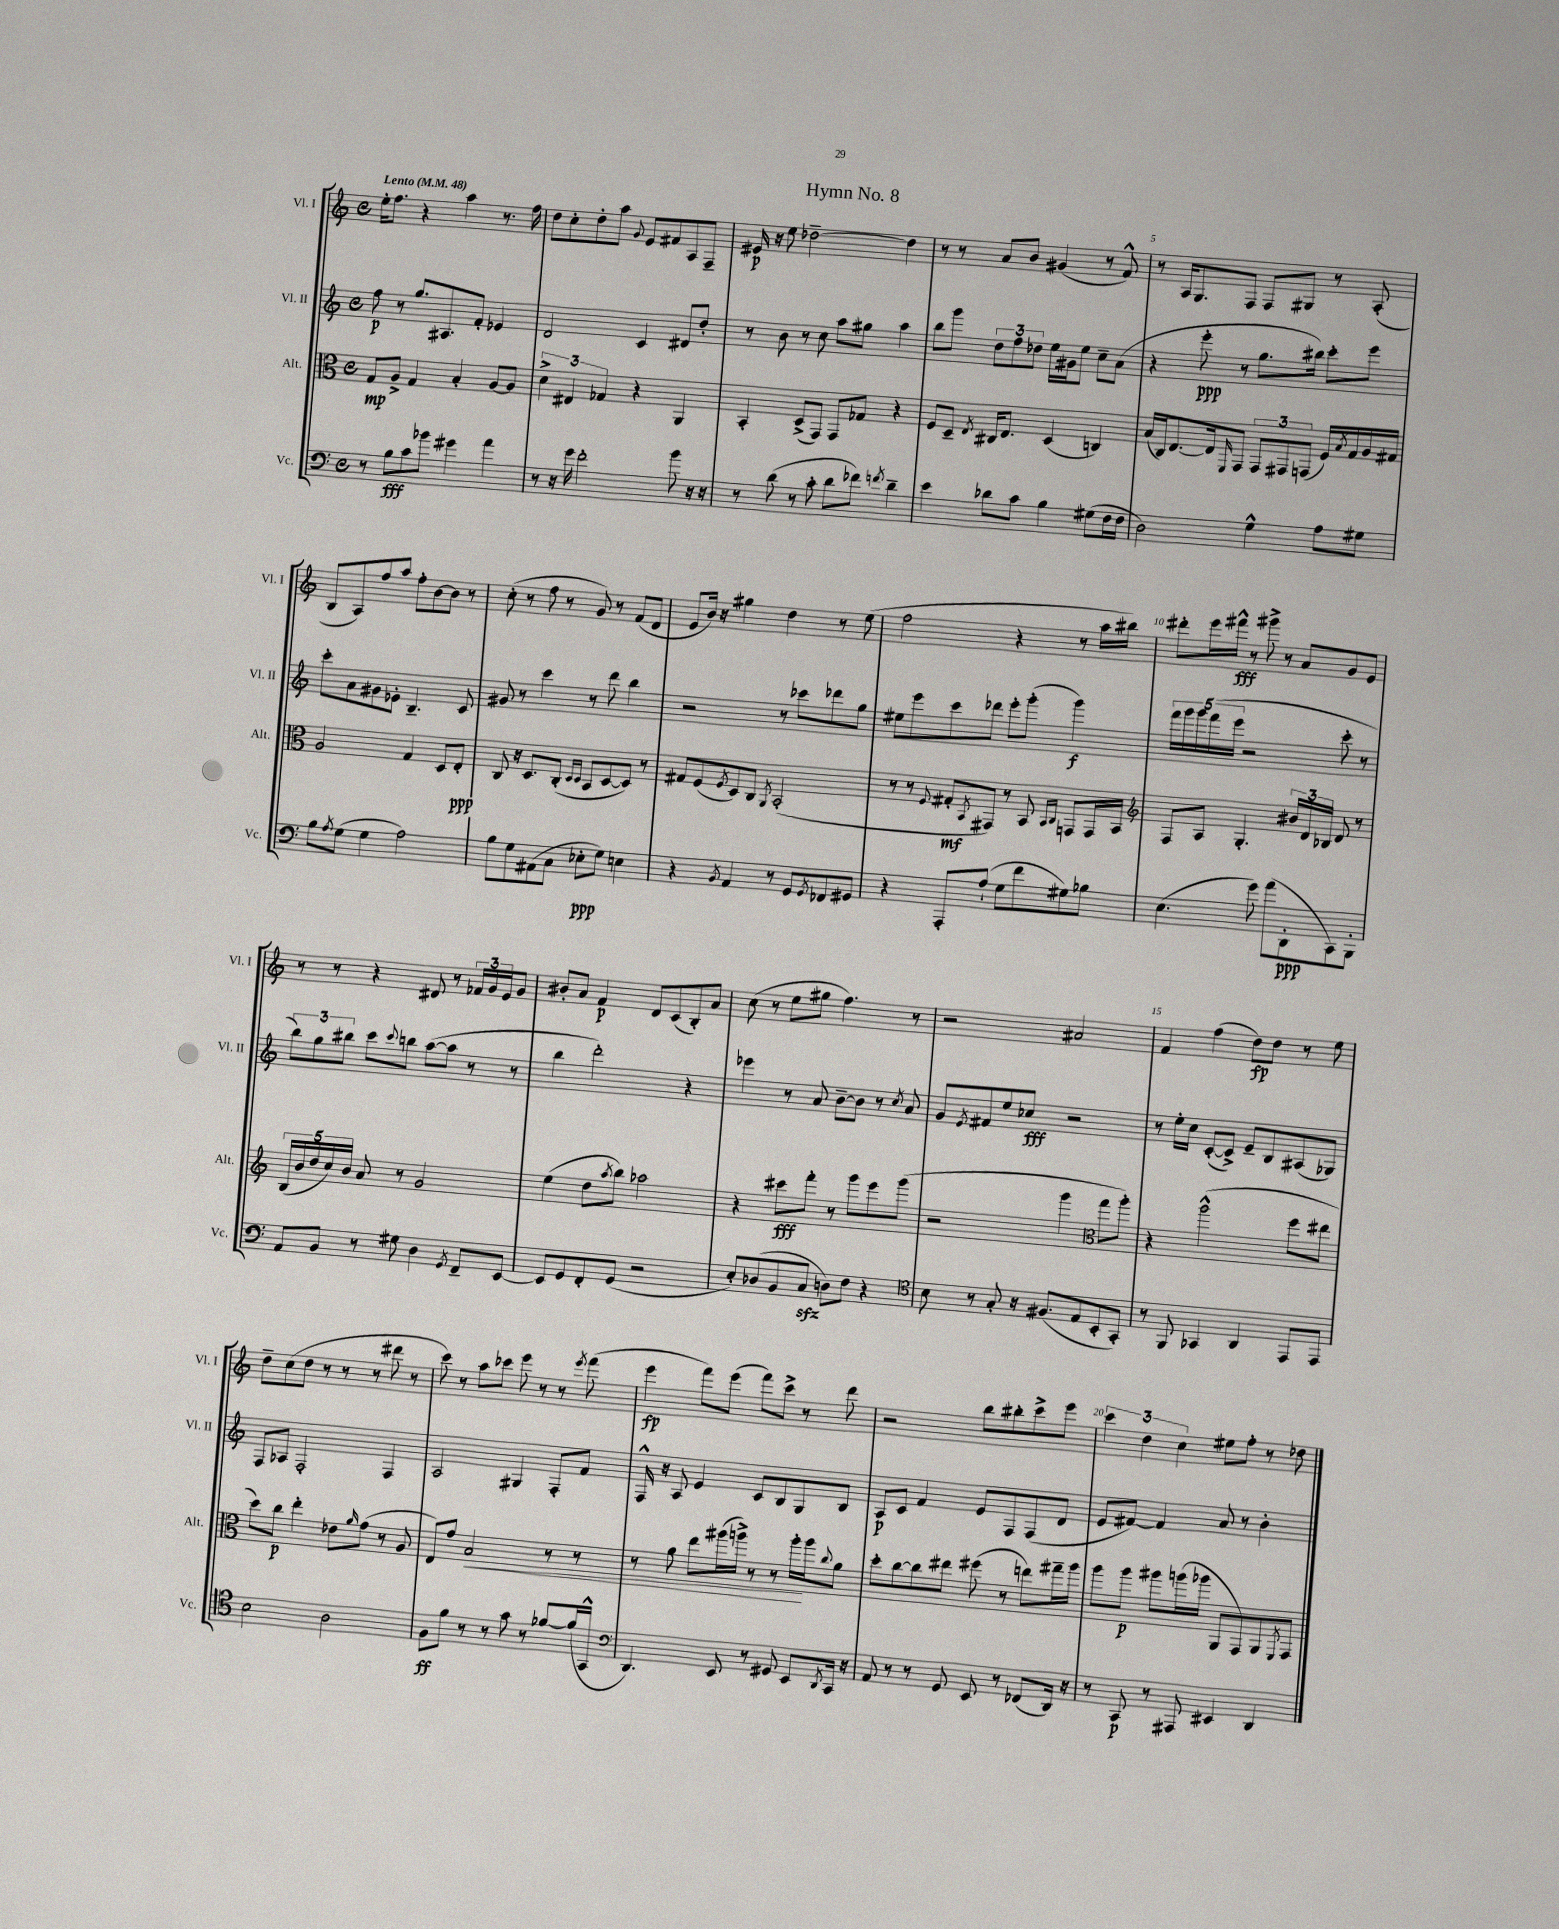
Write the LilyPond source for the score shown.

\header { title = "Hymn No. 8" }
<<
\new StaffGroup <<
\new Staff = "s0" \with { instrumentName = "Vl. I" shortInstrumentName = "Vl. I" } {
    \clef treble \key c \major \defaultTimeSignature \time 4/4 \tempo "Lento" 4 = 48
    e''16-. f''8. r4 a''4 r8. f''16 |
    d''8 c''8-. d''8-. a''8 \appoggiatura { g'8 } e'8 fis'8 a8 f8-- |
    eis'16\p r16 e''8 des''2~-- des''4 |
    r8 r8 a'8 b'8 gis'4( r8 f'8-^) |
    r8 a16 g8. f8 f8 gis8 r8 a8-.( |
    b8 a8) f''8 a''8 f''8-. b'8~ b'8 r8 |
    c''8-.( r8 f''8 r8 g'8) r8 f'8( d'8 |
    e'8 b'16) r16 gis''4 d''4 r8 e''8( |
    f''2 r4 r8 a''16 bis''16) |
    dis'''8-. e'''16 fis'''16-^\fff r8 gis'''8-> r8 a'8 g'8 e'8 |
    r8 r8 r4 dis'8 r8 \tuplet 3/2 { fes'16 g'16 e'16 } g'8 |
    bis'8-. a'8 f'4\p d'8 c'8( b8-.) a'8 |
    c''8( r8 e''8 gis''8 f''4.) r8 |
    r2 ais'2 |
    f'4 f''4( d''8\fp) d''8 r8 e''8 |
    d''8-- c''8( d''8 r8 r8 r8 dis'''8 r8 |
    c'''8) r8 a''8 ces'''8 e'''8 r8 r8 \acciaccatura { e'''8 } f'''8( |
    e'''4\fp f'''8) e'''8( f'''8) c'''8-> r8 d'''8 |
    r2 b''8 bis''8-. c'''8-> e'''8 |
    \tuplet 3/2 { c'''4 d''4 c''4 } eis''8 f''8-. r8 des''8 \bar "|." |
}
\new Staff = "s1" \with { instrumentName = "Vl. II" shortInstrumentName = "Vl. II" } {
    \clef treble \key c \major \defaultTimeSignature \time 4/4
    f''8\p r8 g''8. ais8. f'8-. ees'4 |
    d'2 c'4 dis'8 d''8-. |
    r8 b'8 r8 c''8 a''8 gis''8 a''4 |
    b''8 g'''8 \tuplet 3/2 { d''8 f''8 des''8 } e''16 gis'16 e''8 c''8-- a'8( |
    r4 e'''8-.\ppp r8 g''8. bis''16) c'''8-. e'''8 |
    c'''8-. a'8 gis'8 ees'8-. b4.-- c'8 |
    gis'8 r8 c'''4 r8 d'''8 b''4 |
    r2 r8 ces'''8 des'''8 g''8 |
    eis''8 e'''8 c'''8 des'''8 e'''8-. g'''8-.( g'''4\f) |
    \tuplet 5/4 { f'''16 g'''16 g'''16 f'''16( e'''16 } r2 c'''8-. r8 |
    \tuplet 3/2 { b''8) g''8 bis''8 } c'''8 \appoggiatura { c'''8 } b''8 a''8~( a''8 r8 r8 |
    b''4 d'''2-.) r4 |
    ees'''4 r8 a'8 b'8~-- b'8 r8 \acciaccatura { c''8 } a'8 |
    g'8 \acciaccatura { e'8 } fis'8 e''8 ces''8\fff r2 |
    r8 e''16-. c''16 c'8~-.( c'8->) e'8-- b8 ais8( ges8) |
    f8 aes8 f2-. f4 |
    a2 gis4 f8-. f'8 |
    f16-^ r16 a8 e'4 c'8 b8 g8 b8 |
    a8\p c'8 f'4 e'8 f8 f8( d'8 |
    e'8 fis'8~) fis'4 a'8 r8 b'4-. \bar "|." |
}
\new Staff = "s2" \with { instrumentName = "Alt." shortInstrumentName = "Alt." } {
    \clef alto \key c \major \defaultTimeSignature \time 4/4
    g8\mp a8-> g4 b4-. a8~ a8 |
    \tuplet 3/2 { d'4-> eis4 ges4 } r4 a,4 |
    b,4-. d8->( g,8) g,8 ges8 r4 |
    f8 d8-- \acciaccatura { e8 } cis16 e8. d4( c4) |
    b16( c16) e8.~ e16 \grace { f,16 } g,8 \tuplet 3/2 { g,8 gis,8 g,8( } f16) \acciaccatura { b8 } g16 a16 gis16 |
    a2 g4 d8 e8-.\ppp |
    c8 r16 d8. c8-.( \grace { d16 d16 } b,8 d8~ d8) r8 |
    gis8 f8( \acciaccatura { f8 } d8) c8 \acciaccatura { a,8 } b,2-.( |
    r8 r8 \appoggiatura { f8 } gis8-.\mf \acciaccatura { b,8 } gis,8) r8 b,8 \grace { b,16 c16 } g,8 g,16 b,16 |
    \clef treble f8 a8 g4.-. \tuplet 3/2 { bis'16 d'16 bes16 } d'8 r8 |
    \tuplet 5/4 { b16( b'16 d''16 c''16) b'16 } a'8 r8 g'2 |
    e''4( d''8 \acciaccatura { a''8 } b''8) aes''2 |
    r4 cis'''8\fff f'''8-. r8 g'''8 e'''8 g'''8( |
    r2 g'''4 \clef alto g''8 a''8-.) |
    r4 a''2-^( f''8 eis''8 |
    d''8) c''8\p e''4-. ees'8 \grace { a'16 } g'8( r8 a8 |
    e8) g'8 b2\< r8 r8 |
    r8 a'8 e''8 ais''16( a''16->) r8 r8 a''16-.\! a''16 \appoggiatura { c''8 } a'8 |
    d''8-. c''8~ c''8 eis''8 fis''8( r8 e''8) gis''16-- a''16 |
    a''8 a''8\p ais''8 a''16( aes''16 a,8 g,8) a,8 \acciaccatura { f,8 } g,8 \bar "|." |
}
\new Staff = "s3" \with { instrumentName = "Vc." shortInstrumentName = "Vc." } {
    \clef bass \key c \major \defaultTimeSignature \time 4/4
    r8 b8\fff c'8 bes'8 gis'4 a'4 |
    r8 r16 g'16 f'2-. b'8 r16 r16 |
    r8 d'8( r8 c'8-. d'8 fes'8) \acciaccatura { f'8 } d'4-- |
    e'4 des'8 c'8 b4 gis8( f16 f16 |
    d2) g4-^ a8 gis8 |
    b8 \acciaccatura { a8 } g8( g4 a2) |
    b8 g8 ais,8( c8 ees8-.\ppp g8) e4 |
    r4 \acciaccatura { b,8 } a,4 r8 g,8 \acciaccatura { g,8 } fes,8 gis,8 |
    r4 a,,8-. a8-!( g8 f'8 gis8) bes8 |
    e4.( g'8) a'8( d,8-.\ppp c,8) b,,8-. |
    a,8 b,8 r8 gis8 d4 \acciaccatura { g,8 } f,8-- e,8~ |
    e,8 g,8 f,8-. g,8( r2 |
    e8-.) des8( b,8 c8\sfz d8) f8 r4 |
    \clef tenor b8 r8 g8-. r16 fis8.( e8 b,8-. g,8-.) |
    r8 f,8 ges,4 a,4 e,8 e,8 |
    b2 a2 |
    f8\ff f'8 r8 r8 g'8 r8 fes'8~ fes'16( g,16-^ |
    \clef bass d,4.) e,8 r8 gis,8 e,8 \acciaccatura { d,8 } c,16 r16 |
    a,8 r8 r8 g,8 e,8 r8 fes,8( d,16) r16 |
    r8 c,8\p r8 ais,,8 eis,4 d,4 \bar "|." |
}
>>
>>
\layout { \context { \Score \override BarNumber.break-visibility = ##(#f #t #t) barNumberVisibility = #(every-nth-bar-number-visible 5) } }
